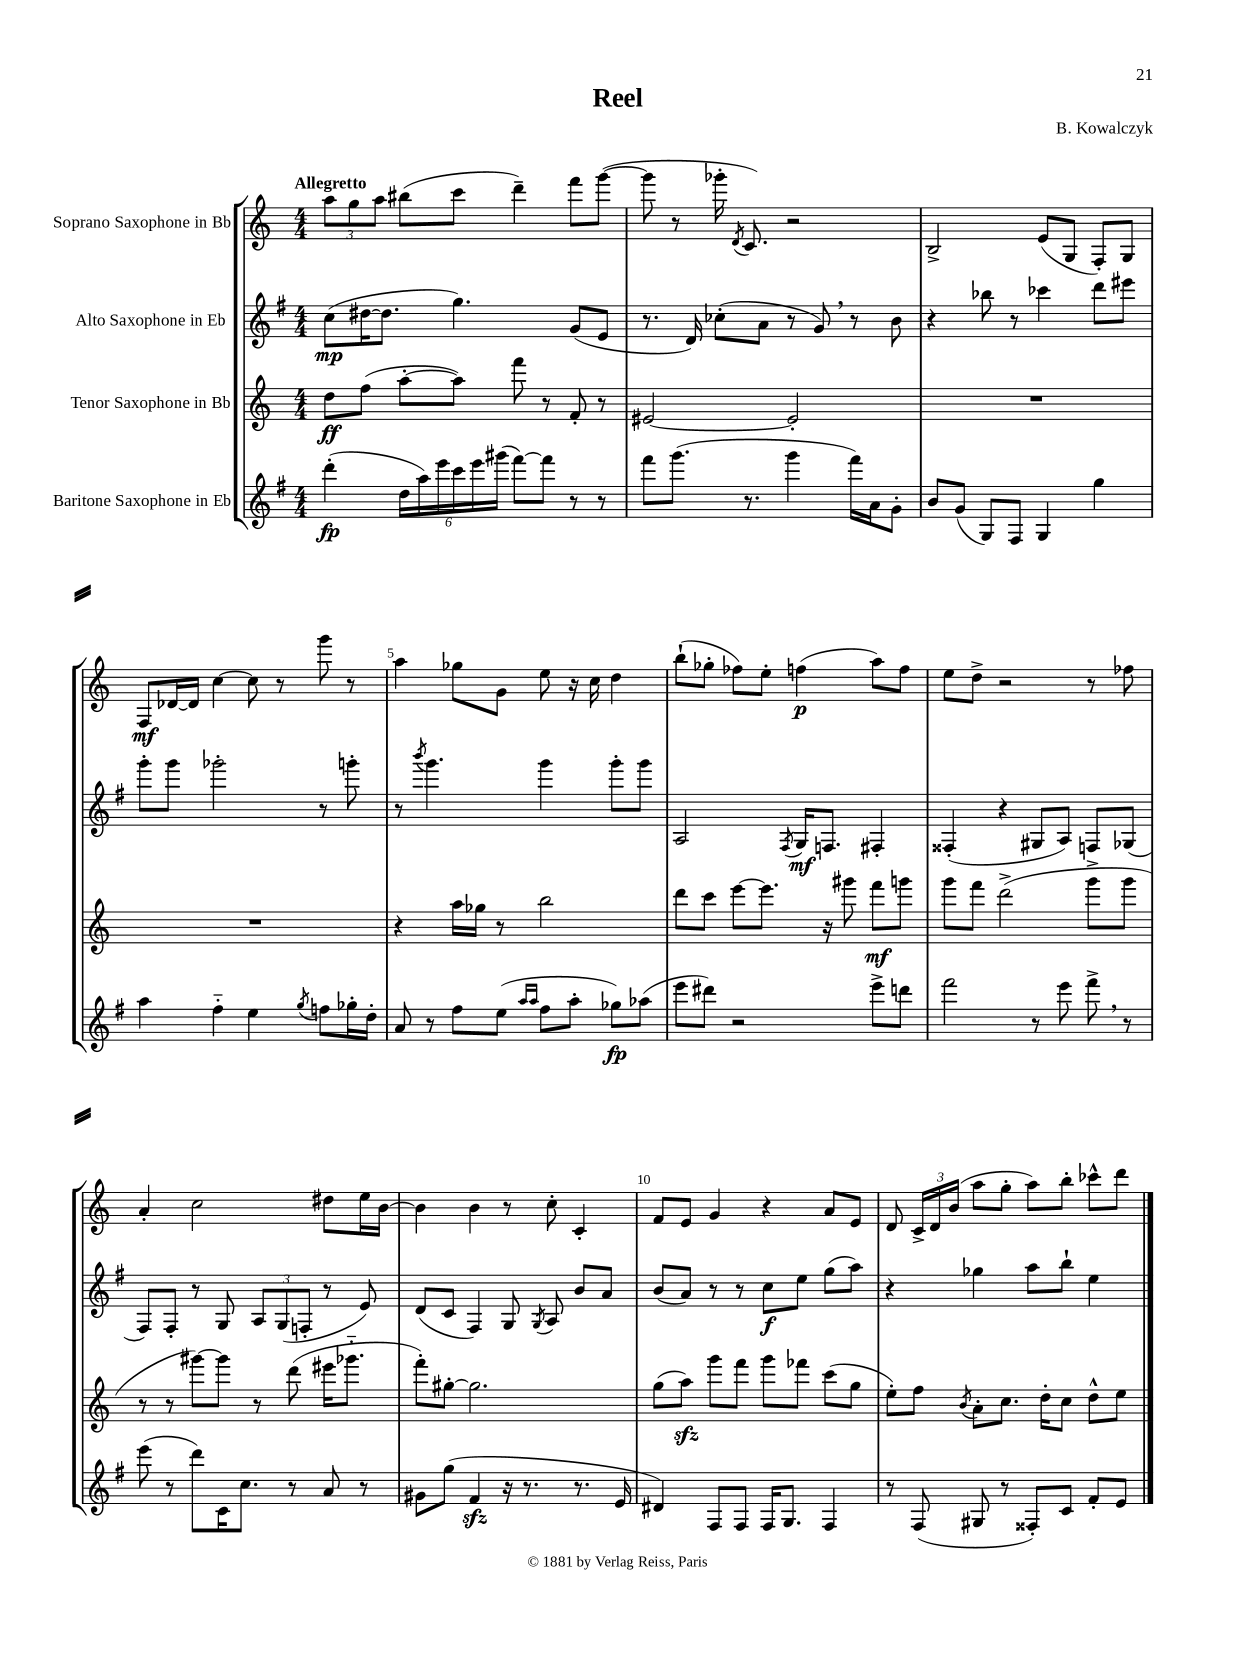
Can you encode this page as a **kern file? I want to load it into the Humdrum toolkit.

**kern	**kern	**kern	**kern
*staff4	*staff3	*staff2	*staff1
*clefG2	*clefG2	*clefG2	*clefG2
*k[f#]	*k[]	*k[f#]	*k[]
*M4/4	*M4/4	*M4/4	*M4/4
(4ddd'	8dd	(8cc	12aa
.	.	.	12gg
.	(8ff	[16dd#	.
.	.	.	12aa
.	.	8.dd#]	.
24dd	[8aa'	.	(8bb#
24aa)	.	.	.
24eee	.	.	.
24ccc	8aa])	4.gg)	8ccc
24eee	.	.	.
(24ggg#	.	.	.
[8fff#)	8fff	.	4ddd~)
8fff#]	8r	.	.
8r	8f'	(8g	8fff
8r	8r	8e	([8ggg
=	=	=	=
8fff#	[2e#	8.r	8ggg]
(8.ggg	.	.	8r
.	.	16d)	.
.	.	(8cc-'	16ggg-'
.	.	.	8qd
8.r	.	.	8.c)
.	.	8a	.
4ggg	2e#']	8r	2r
.	.	8g)	.
16fff#)	.	8r	.
16a	.	.	.
8g'	.	8b	.
=	=	=	=
8b	1r	4r	2B^
(8g	.	.	.
8G)	.	8bb-	.
8F#	.	8r	.
4G	.	4ccc-	(8e
.	.	.	8G
4gg	.	8ddd	8F')
.	.	8eee#	8G
=	=	=	=
4aa	1r	8ggg'	8F
.	.	8ggg	[16d-
.	.	.	16d-]
4ff#'~	.	2ggg-'	[4cc
4ee	.	.	8cc]
.	.	.	8r
8qgg	.	.	.
8ff	.	8r	8ggg
16gg-'	.	8ggg'	8r
16dd'	.	.	.
=	=	=	=
8a	4r	8r	4aa
.	.	8qbbb	.
8r	.	4.ggg	.
8ff#	16aa	.	8gg-
.	16gg-	.	.
(8ee	8r	.	8g
16qqaa	.	.	.
16qqaa	.	.	.
8ff#	2bb	4ggg	8ee
8aa'	.	.	16r
.	.	.	16cc
8gg-)	.	8ggg'	4dd
(8aa-	.	8ggg	.
=	=	=	=
8eee	8ddd	2A	(8bb`
8ddd#)	8ccc	.	8gg-'
2r	[8eee	.	8ff-)
.	8.eee]	.	8ee'
.	.	8qF#	.
.	.	16G	(4ff
.	16r	8.F	.
.	8ggg#	.	.
8eee^	8fff	4F#'	8aa)
8ddd	8ggg	.	8ff
=	=	=	=
2fff#	8ggg	(4F##'	8ee
.	8fff	.	8dd^
.	(2ddd^	4r	2r
8r	.	8G#	.
8eee	.	8A)	.
8fff#^	8ggg^	8F	8r
8r	8ggg	(8G-	8ff-
=	=	=	=
(8eee	8r	8F#)	4a'
8r	8r	8F#'	.
8ddd)	[8ggg#)	8r	2cc
16c	8ggg#]	8G	.
8.cc	.	.	.
.	8r	12A	.
.	.	(12G	.
8r	(8ddd	.	.
.	.	12F'	.
8a	16eee#	8r	8dd#
.	8.ggg-'~	.	.
8r	.	8e)	16ee
.	.	.	[16b
=	=	=	=
8g#	8fff')	(8d	4b]
(8gg	[8gg#'	8c	.
4f#	2.gg#]	4F#)	4b
16r	.	8G	8r
8.r	.	.	.
.	.	8qG	.
.	.	8A	8cc'
8.r	.	8b	4c'
.	.	8a	.
16e	.	.	.
=	=	=	=
4d#)	(8gg	(8b	8f
.	8aa)	8a)	8e
8F#	8ggg	8r	4g
8F#	8fff	8r	.
16F#	8ggg	8cc	4r
8.G	.	.	.
.	8fff-	8ee	.
4F#	(8ccc	(8gg	8a
.	8gg	8aa)	8e
=	=	=	=
8r	8ee')	4r	8d
(8F#	8ff	.	24c^
.	.	.	24d
.	.	.	(24b
.	8qb	.	.
8G#	8a'	4gg-	8aa
8r	8.cc	.	8gg'
8F##')	.	8aa	8aa)
.	16dd'	.	.
8c	8cc	8bb`	8bb'
8f#'	8dd^^	4ee	8ccc-^^
8e	8ee	.	8ddd
==	==	==	==
*-	*-	*-	*-
